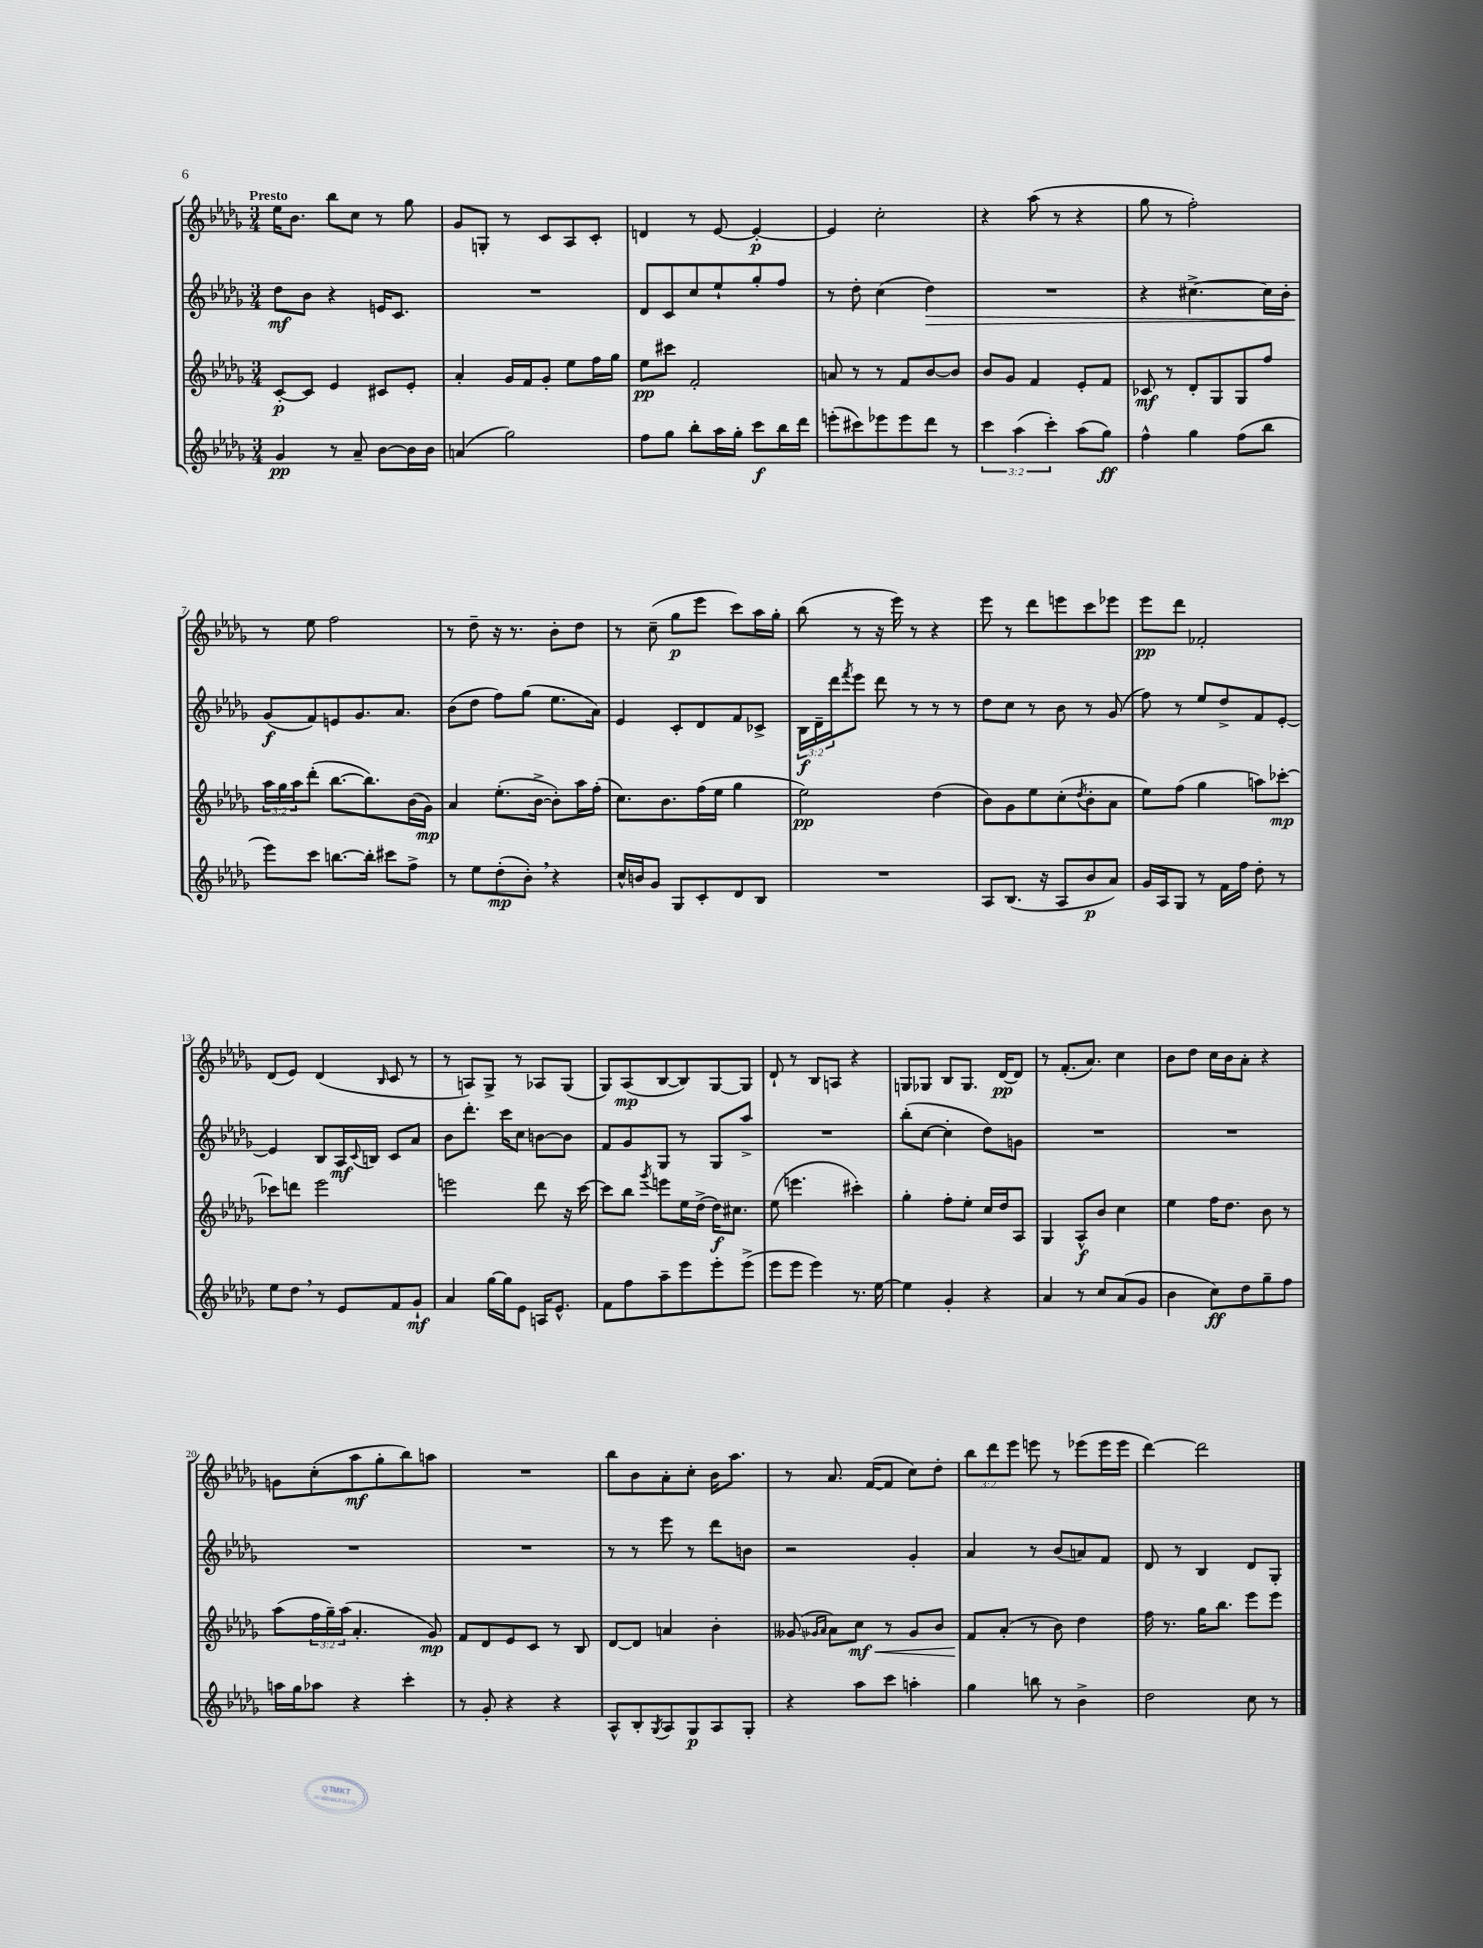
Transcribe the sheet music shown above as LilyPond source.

<<
\new StaffGroup <<
\new Staff = "s0" {
    \clef treble \key des \major \numericTimeSignature \time 3/4 \override Staff.TupletNumber.text = #tuplet-number::calc-fraction-text \tempo "Presto"
    ees''16 bes'8. bes''8 c''8 r8 ges''8 |
    ges'8 g8-. r8 c'8 aes8 c'8-. |
    d'4 r8 ees'8~ ees'4~-.\p |
    ees'4 c''2-. |
    r4 aes''8( r8 r4 |
    ges''8 r8 f''2-.) |
    r8 ees''8 f''2 |
    r8 des''8-- r16 r8. bes'8-. des''8 |
    r8 c''8--( ges''8\p ees'''8 c'''8) aes''16 ges''16-. |
    bes''8( r8 r16 ees'''16) r8 r4 |
    ees'''8 r8 des'''8 e'''8 c'''8 ees'''8 |
    ees'''8\pp des'''8 fes'2-. |
    des'8( ees'8) des'4( \grace { bes16 } c'8 r8 |
    r8 a8) ges8-> r8 aes8 ges8( |
    ges8) aes8\mp( bes8~ bes8) ges8~ ges8 |
    des'8-! r8 bes8 a8 r4 |
    g8 ges8 bes8 ges8. des'16~\pp des'8 |
    r8 f'8.-.( aes'8.) c''4 |
    bes'8 des''8 c''16 bes'16 aes'8-. r4 |
    g'8 c''8-.( aes''8\mf ges''8-. bes''8) a''8 |
    R2. |
    bes''8 bes'8 aes'8-. c''8-. bes'16 aes''8. |
    r8 aes'8. f'16~( f'8 c''8) des''8-. |
    \tuplet 3/2 { bes''8 des'''8 ees'''8 } e'''8 r8 ees'''8( ees'''16 ees'''16 |
    des'''4~) des'''2 \bar "|." |
}
\new Staff = "s1" {
    \clef treble \key des \major \numericTimeSignature \time 3/4 \override Staff.TupletNumber.text = #tuplet-number::calc-fraction-text
    des''8\mf bes'8 r4 e'16 c'8. |
    R2. |
    des'8 c'8 c''8 ees''8-! ges''8-. f''8 |
    r8 des''8-. c''4( des''4\>) |
    R2. |
    r4 cis''4.~-> cis''16 bes'16-. |
    ges'8\f\!( f'8) e'8 ges'8. aes'8. |
    bes'8( des''8 f''8) ges''8( ees''8. aes'16) |
    ees'4 c'8-. des'8 f'8 ces'8-> |
    \tuplet 3/2 { bes16\f des'16-- des'''16 } \acciaccatura { f'''8 } ees'''8 des'''8 r8 r8 r8 |
    des''8 c''8 r8 bes'8 r8 ges'8( |
    f''8) r8 ees''8 des''8-> f'8 ees'8~-. |
    ees'4 bes8 aes16\mf \appoggiatura { c'8 } b16 c'8 aes'8 |
    bes'8 des'''8.-. c'''16 c''8 b'8~ b'8 |
    f'8 ges'8 ges8 r8 ges8 aes''8-> |
    R2. |
    bes''8-.( c''8~ c''4-. des''8) g'8 |
    R2. |
    R2. |
    R2. |
    R2. |
    r8 r8 ees'''8 r8 des'''8 b'8 |
    r2 ges'4-. |
    aes'4 r8 bes'8( a'8) f'8 |
    des'8 r8 bes4 des'8 ges8-. \bar "|." |
}
\new Staff = "s2" {
    \clef treble \key des \major \numericTimeSignature \time 3/4 \override Staff.TupletNumber.text = #tuplet-number::calc-fraction-text
    c'8~-.\p c'8 ees'4 cis'8 ees'8-. |
    aes'4-. ges'16 f'16 ges'8-. ees''8 f''16 ges''16 |
    ees''8\pp cis'''8 f'2-. |
    a'8 r8 r8 f'8 bes'8~ bes'8 |
    bes'8 ges'8 f'4 ees'8-. f'8 |
    ces'8\mf r8 des'8-. ges8 ges8 f''8 |
    \tuplet 3/2 { aes''16 ges''16 aes''16 } des'''8-.( bes''8.~ bes''8.) bes'16( ges'16\mp) |
    aes'4 ees''8.-.( bes'16~-> bes'8-.) aes''16 f''16-.( |
    c''8.) bes'8. f''16( ees''16 ges''4 |
    ees''2\pp) des''4( |
    bes'8) ges'8 ees''8 c''8-.( \acciaccatura { des''8 } bes'8-. aes'8 |
    ees''8) f''8( ges''4 a''8) ces'''8~-.\mp |
    ces'''8 d'''8 ees'''2 |
    e'''2 des'''8 r16 c'''16~ |
    c'''8 bes''8 \acciaccatura { ges'''8 } e'''8 ees''16 des''16->( des''16\f) cis''8. |
    ees''8( e'''4. cis'''4-.) |
    ges''4-. f''8-. ees''8-. c''16 des''16 aes8 |
    ges4 aes8-^\f bes'8 c''4 |
    ees''4 f''16 des''8. bes'8 r8 |
    aes''8( \tuplet 3/2 { f''16 ges''16--) aes''16( } aes'4.-. ges'8\mp) |
    f'8 des'8 ees'8 c'8 r8 bes8 |
    des'8~ des'8 a'4 bes'4-. |
    geses'8( \grace { ges'16 aes'16 } aes'8) c''8\mf\< r8 ges'8 bes'8 |
    f'8\! aes'8-.( r8 bes'8) des''4 |
    f''16 r8. ges''16 bes''8. ees'''8 ees'''8 \bar "|." |
}
\new Staff = "s3" {
    \clef treble \key des \major \numericTimeSignature \time 3/4 \override Staff.TupletNumber.text = #tuplet-number::calc-fraction-text
    ges'4\pp r8 aes'8-- bes'8~ bes'16 bes'16 |
    a'4( ges''2) |
    f''8 ges''8 bes''8-. aes''16 ges''16-. c'''8\f bes''16 des'''16 |
    e'''8-.( cis'''8) ees'''8 ees'''8 des'''8 r8 |
    \tuplet 3/2 { c'''4 aes''4( c'''4-.) } aes''8( ges''8\ff) |
    f''4-^ ges''4 f''8( bes''8 |
    ees'''8) c'''8 b''8.~ b''16-. cis'''8 f''8-> |
    r8 ees''8 des''8-.\mp( bes'8-.) \breathe r4 |
    c''16-^ b'16 ges'8 ges8 c'8-. des'8 bes8 |
    R2. |
    aes8 bes8.( r16 aes8 bes'8\p aes'8) |
    ges'16 aes16 ges8 r8 f'16 f''16 des''8-. r8 |
    ees''8 des''8 \breathe r8 ees'8 f'8 ges'8-!\mf |
    aes'4 ges''16~ ges''16 ees'8 a16 ees'8.-^ |
    f'8 f''8 aes''8-- ees'''8 ees'''8-. ees'''8->( |
    ees'''8 ees'''8 ees'''4) r8. ees''16~ |
    ees''4 ges'4-. r4 |
    aes'4 r8 c''8 aes'8( ges'8 |
    bes'4 c''8\ff) des''8 ges''8-- f''8 |
    a''16 ges''16 aes''8 r4 c'''4-. |
    r8 ges'8-. r4 r4 |
    aes8-^ bes8-. \acciaccatura { ges8 } aes8 ges8\p aes8 ges8-. |
    r4 aes''8 c'''8 a''4-. |
    ges''4 b''8 r8 bes'4-> |
    des''2 c''8 r8 \bar "|." |
}
>>
>>
